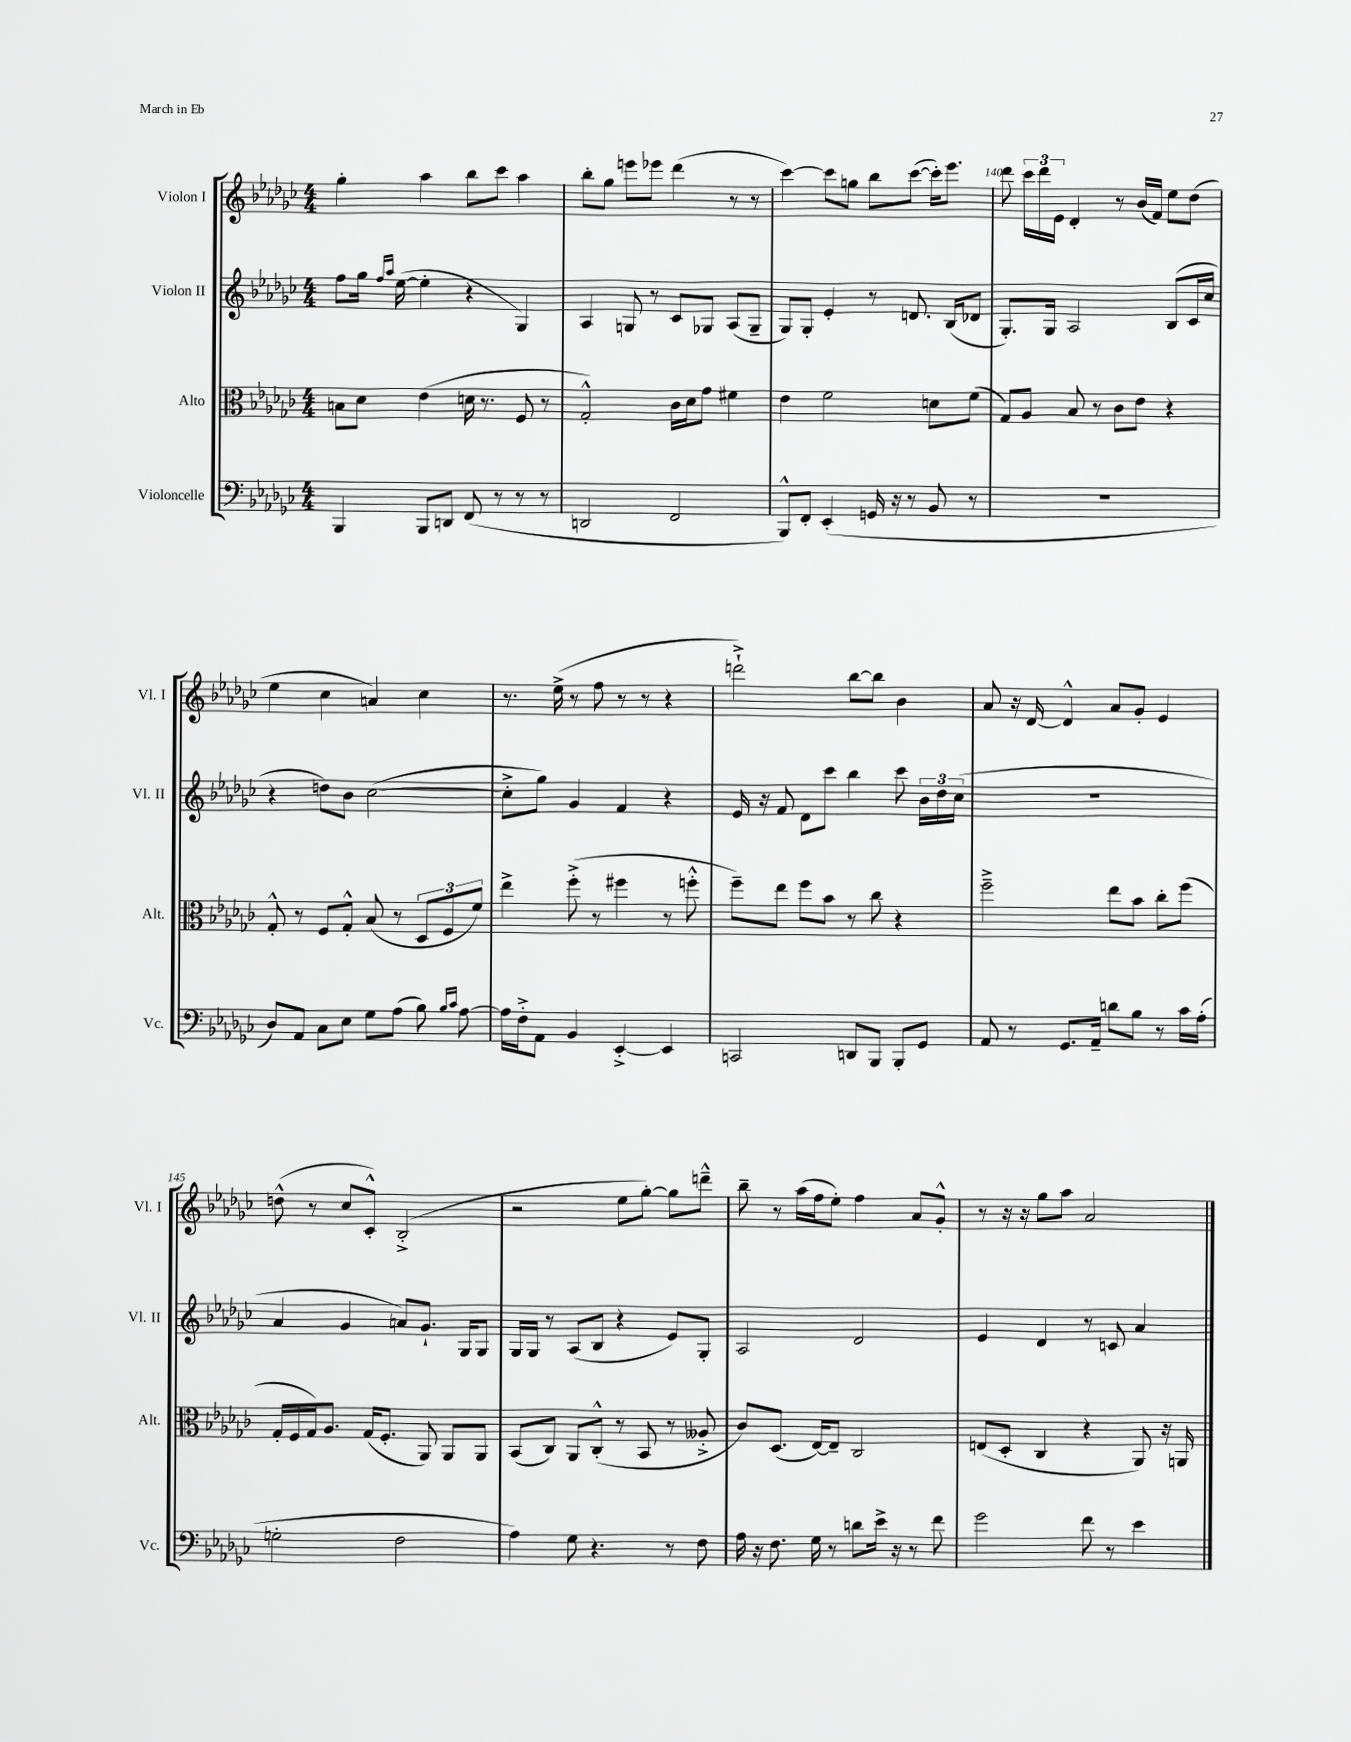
<<
\new StaffGroup <<
\new Staff = "s0" \with { instrumentName = "Violon I" shortInstrumentName = "Vl. I" } {
    \clef treble \key ges \major \numericTimeSignature \time 4/4
    \autoBeamOff ges''4-. aes''4 bes''8[ ces'''8] aes''4 |
    bes''8[-. ges''8] e'''8[ ees'''8] des'''4( r8 r8 |
    ces'''4~) ces'''8[ g''8] bes''8[ ces'''8]~( ces'''16[-.) ees'''8.] |
    des'''8 \tuplet 3/2 { ces'''16[ des'''16 ees'16] } des'4-. r8 bes'16[( f'16]) ees''8[ des''8]( |
    ees''4 ces''4 a'4) ces''4 |
    r8. ees''16->( r8 f''8 r8 r8 r4 |
    d'''2-!->) bes''8[~ bes''8] bes'4 |
    aes'8 r16 des'16~ des'4-^ aes'8[ ges'8]-. ees'4 |
    d''8-^( r8 ces''8[ ces'8]-.-^) bes2-.->( |
    r2 ees''8[ ges''8]~-.) ges''8[ d'''8]---^ |
    bes''8-- r8 aes''16[( f''16 ees''8]-.) f''4 aes'8[ ges'8]-.-^ |
    r8 r16 r16 ges''8[ aes''8] aes'2 \bar "|." |
}
\new Staff = "s1" \with { instrumentName = "Violon II" shortInstrumentName = "Vl. II" } {
    \clef treble \key ges \major \numericTimeSignature \time 4/4
    \autoBeamOff f''8[ ges''16] \grace { f''16[ aes''16] } ees''16~( ees''4-. r4 ges4) |
    aes4 g8 r8 ces'8[ ges8] aes8[( ges8]-- |
    ges8[) ges8]-. ees'4-. r8 d'8. bes16[( des'8] |
    ges8.[-.) ges16] aes2 bes8[( ces'16 ces''16] |
    r4 d''8[) bes'8] ces''2~( |
    ces''8[-.-> ges''8]) ges'4 f'4 r4 |
    ees'16 r16 f'8 des'8[ ces'''8] bes''4 ces'''8 \tuplet 3/2 { bes'16[ des''16 ces''16]( } |
    R1 |
    aes'4 ges'4 a'8[) ges'8.]-! ges16[ ges8] |
    ges16[ ges16] r8 aes8[( bes8] r4 ees'8[) ges8]-. |
    aes2 des'2 |
    ees'4 des'4 r8 c'8 aes'4 \bar "|." |
}
\new Staff = "s2" \with { instrumentName = "Alto" shortInstrumentName = "Alt." } {
    \clef alto \key ges \major \numericTimeSignature \time 4/4
    \autoBeamOff b8[ des'8] ees'4( d'16 r8. f8 r8 |
    ges2-.-^) ces'16[ des'16 ges'8] fis'4 |
    ees'4 f'2 d'8[ f'8]( |
    ges8[) aes8] bes8 r8 ces'8[ ees'8] r4 |
    ges8-.-^ r8 f8[ ges8]-.-^ bes8( r8 \tuplet 3/2 { des8[ f8 f'8]) } |
    ees''4-> f''8-.->( r8 fis''4 r8 f''8-.-^ |
    f''8[--) ees''8] f''8[ bes'8] r8 ces''8 r4 |
    f''2---> ees''8[ bes'8] ces''8[-. f''8]( |
    ges16[-. f16 ges16) aes8.] ges16[( f8.]-. aes,8) aes,8[ aes,8] |
    bes,8[( ces8]) aes,8[ ces8]-.-^( r8 bes,8 r8 aeses8-.-> |
    ces'8[) des8.]( ees16[~) ees8]-- ces2 |
    e8[( des8]-. ces4 r4 aes,8) r16 a,16 \bar "|." |
}
\new Staff = "s3" \with { instrumentName = "Violoncelle" shortInstrumentName = "Vc." } {
    \clef bass \key ges \major \numericTimeSignature \time 4/4
    \autoBeamOff bes,,4 bes,,8[ d,8] f,8( r8 r8 r8 |
    d,2 f,2 |
    bes,,8[-^) f,8]-. ees,4-.( g,16 r16 r8 bes,8 r8 |
    r1 |
    des8[) aes,8] ces8[ ees8] ges8[ aes8]( bes8) \grace { bes16[ ces'16] } aes8~ |
    aes16[ f16-.-> aes,8] bes,4 ees,4~-.-> ees,4 |
    c,2 d,8[ bes,,8] bes,,8[-. ges,8] |
    aes,8 r8 ges,8.[ aes,16]-- d'8[ bes8] r8 ces'16[ aes16]-.( |
    g2-. f2 |
    aes4) ges8 r4. r8 f8 |
    aes16 r16 f8. ges16 r8 d'8[ ees'16]-> r16 r8 f'8 |
    ges'2 f'8 r8 ees'4 \bar "|." |
}
>>
>>
\layout { \context { \Score currentBarNumber = #137 \override BarNumber.break-visibility = ##(#f #t #t) barNumberVisibility = #(every-nth-bar-number-visible 5) } }
